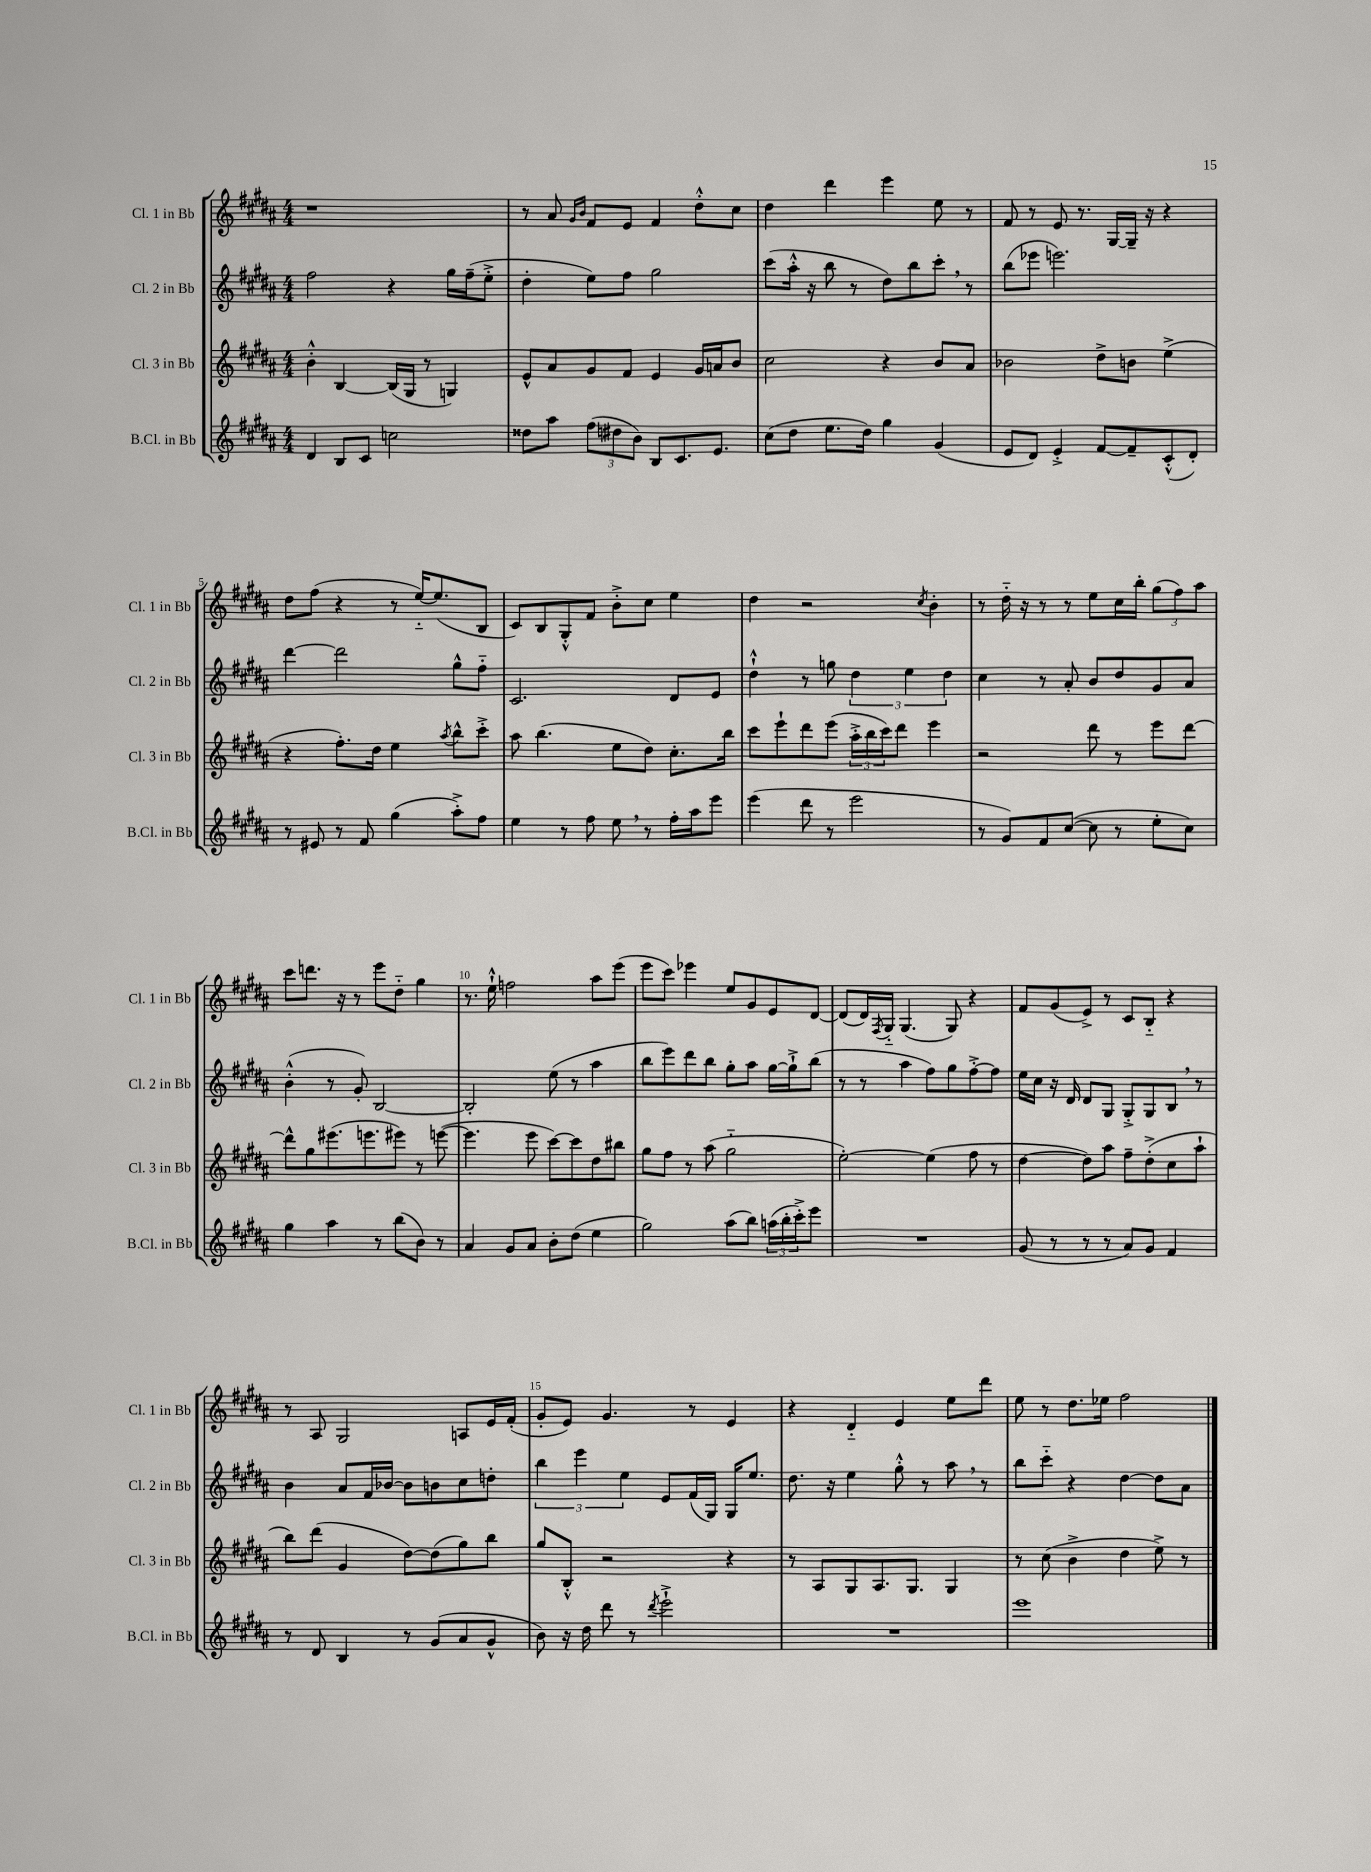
<<
\new StaffGroup <<
\new Staff = "s0" \with { instrumentName = "Cl. 1 in Bb" shortInstrumentName = "Cl. 1 in Bb" } {
    \clef treble \key b \major \numericTimeSignature \time 4/4
    r1 |
    r8 ais'8 \grace { gis'16 b'16 } fis'8 e'8 fis'4 dis''8-.-^ cis''8 |
    dis''4 dis'''4 e'''4 e''8 r8 |
    fis'8 r8 e'8 r8. gis16~ gis16-- r16 r4 |
    dis''8 fis''8( r4 r8 e''16~-_) e''8.( b8 |
    cis'8) b8 gis8-.-^ fis'8 b'8-.-> cis''8 e''4 |
    dis''4 r2 \acciaccatura { cis''8 } b'4-. |
    r8 dis''16-_ r16 r8 r8 e''8 cis''16 b''16-. \tuplet 3/2 { gis''8( fis''8) ais''8 } |
    cis'''8 d'''8. r16 r8 e'''8 dis''8-_ gis''4 |
    r8. e''16-!-^ f''2 ais''8 e'''8( |
    e'''8 cis'''8) ees'''4 e''8 gis'8 e'8 dis'8~ |
    dis'8( dis'16) \acciaccatura { fis8 } gis16-_ gis4.( gis8) r4 |
    fis'8 gis'8( e'8->) r8 cis'8 b8-_ r4 |
    r8 ais8 gis2 a8 e'16 fis'16-.( |
    gis'8-. e'8) gis'4. r8 e'4 |
    r4 dis'4-_ e'4 e''8 dis'''8 |
    e''8 r8 dis''8. ees''16 fis''2 \bar "|." |
}
\new Staff = "s1" \with { instrumentName = "Cl. 2 in Bb" shortInstrumentName = "Cl. 2 in Bb" } {
    \clef treble \key b \major \numericTimeSignature \time 4/4
    fis''2 r4 gis''16 fis''16--( e''8-.-> |
    dis''4-. e''8) fis''8 gis''2 |
    cis'''8( ais''16-.-^ r16 b''8 r8 dis''8) b''8 cis'''8-. \breathe r8 |
    b''8( ees'''8 e'''2.) |
    dis'''4~ dis'''2 gis''8-^ fis''8-_ |
    cis'2. dis'8 e'8 |
    dis''4-!-^ r8 g''8 \tuplet 3/2 { dis''4 e''4 dis''4 } |
    cis''4 r8 ais'8-. b'8 dis''8 gis'8 ais'8 |
    b'4-.-^( r8 gis'8-.) b2~ |
    b2-. e''8( r8 ais''4 |
    b''8 e'''8) dis'''8 b''8 gis''8-. ais''8 gis''16~ gis''16-!-> b''8( |
    r8 r8 ais''4 fis''8) gis''8 fis''8~-.-> fis''8 |
    e''16 cis''16 r16 dis'16 dis'8 gis8 gis8-.-> gis8 b8 \breathe r8 |
    b'4 ais'8 fis'16 bes'16~ bes'8 b'8 cis''8 d''8-. |
    \tuplet 3/2 { b''4 e'''4 e''4 } e'8 fis'16( gis16) gis16 e''8. |
    dis''8. r16 e''4 gis''8-.-^ r8 ais''8 \breathe r8 |
    b''8 cis'''8-_ r4 dis''4~ dis''8 ais'8 \bar "|." |
}
\new Staff = "s2" \with { instrumentName = "Cl. 3 in Bb" shortInstrumentName = "Cl. 3 in Bb" } {
    \clef treble \key b \major \numericTimeSignature \time 4/4
    b'4-.-^ b4~ b16( gis16 r8 g4) |
    e'8-^ ais'8 gis'8 fis'8 e'4 gis'16 a'16 b'8 |
    cis''2 r4 b'8 ais'8 |
    bes'2 dis''8-> b'8 e''4->( |
    r4 fis''8.-.) dis''16 e''4 \acciaccatura { ais''8 } b''8-^ cis'''8-.-> |
    ais''8 b''4.( e''8 dis''8) cis''8.-. b''16 |
    cis'''8 e'''8-! dis'''8 e'''8( \tuplet 3/2 { ais''16-.-> b''16 cis'''16) } dis'''8 e'''4 |
    r2 dis'''8 r8 e'''8 dis'''8~ |
    dis'''8-^ gis''8 eis'''8.( e'''8. eis'''8) r8 e'''8~( |
    e'''4. e'''8 cis'''8~) cis'''8 dis''8 bis''8 |
    gis''8 fis''8 r8 ais''8( gis''2-_ |
    e''2~-.) e''4( fis''8 r8 |
    dis''4~ dis''8) ais''8 fis''8-- dis''8-.->( cis''8 ais''8-! |
    b''8) dis'''8( gis'4 dis''8~) dis''8( gis''8) b''8 |
    gis''8 b8-.-^ r2 r4 |
    r8 ais8 gis8 ais8. gis8. gis4 |
    r8 cis''8( b'4-> dis''4 e''8->) r8 \bar "|." |
}
\new Staff = "s3" \with { instrumentName = "B.Cl. in Bb" shortInstrumentName = "B.Cl. in Bb" } {
    \clef treble \key b \major \numericTimeSignature \time 4/4
    dis'4 b8 cis'8 c''2 |
    disis''8 ais''8 \tuplet 3/2 { fis''8( dis''8 b'8) } b8 cis'8. e'8. |
    cis''8( dis''8 e''8. dis''16) gis''4 gis'4( |
    e'8 dis'8) e'4-.-> fis'8~ fis'8-- cis'8-.-^( dis'8-.) |
    r8 eis'8 r8 fis'8 gis''4( ais''8-.->) fis''8 |
    e''4 r8 fis''8 e''8 \breathe r8 fis''16-. ais''16 e'''8 |
    e'''4( dis'''8 r8 e'''2 |
    r8 gis'8) fis'8 cis''8~( cis''8 r8 e''8-. cis''8) |
    gis''4 ais''4 r8 b''8( b'8) r8 |
    ais'4 gis'8 ais'8 b'8-. dis''8( e''4 |
    gis''2) ais''8( b''8) \tuplet 3/2 { a''16( b''16-. cis'''16-.->) } e'''8 |
    R1 |
    gis'8( r8 r8 r8 ais'8) gis'8 fis'4 |
    r8 dis'8 b4 r8 gis'8( ais'8 gis'8-^ |
    b'8) r16 dis''16 dis'''8 r8 \acciaccatura { dis'''8 } e'''2-!-> |
    R1 |
    e'''1 \bar "|." |
}
>>
>>
\layout { \context { \Score \override BarNumber.break-visibility = ##(#f #t #t) barNumberVisibility = #(every-nth-bar-number-visible 5) } }
